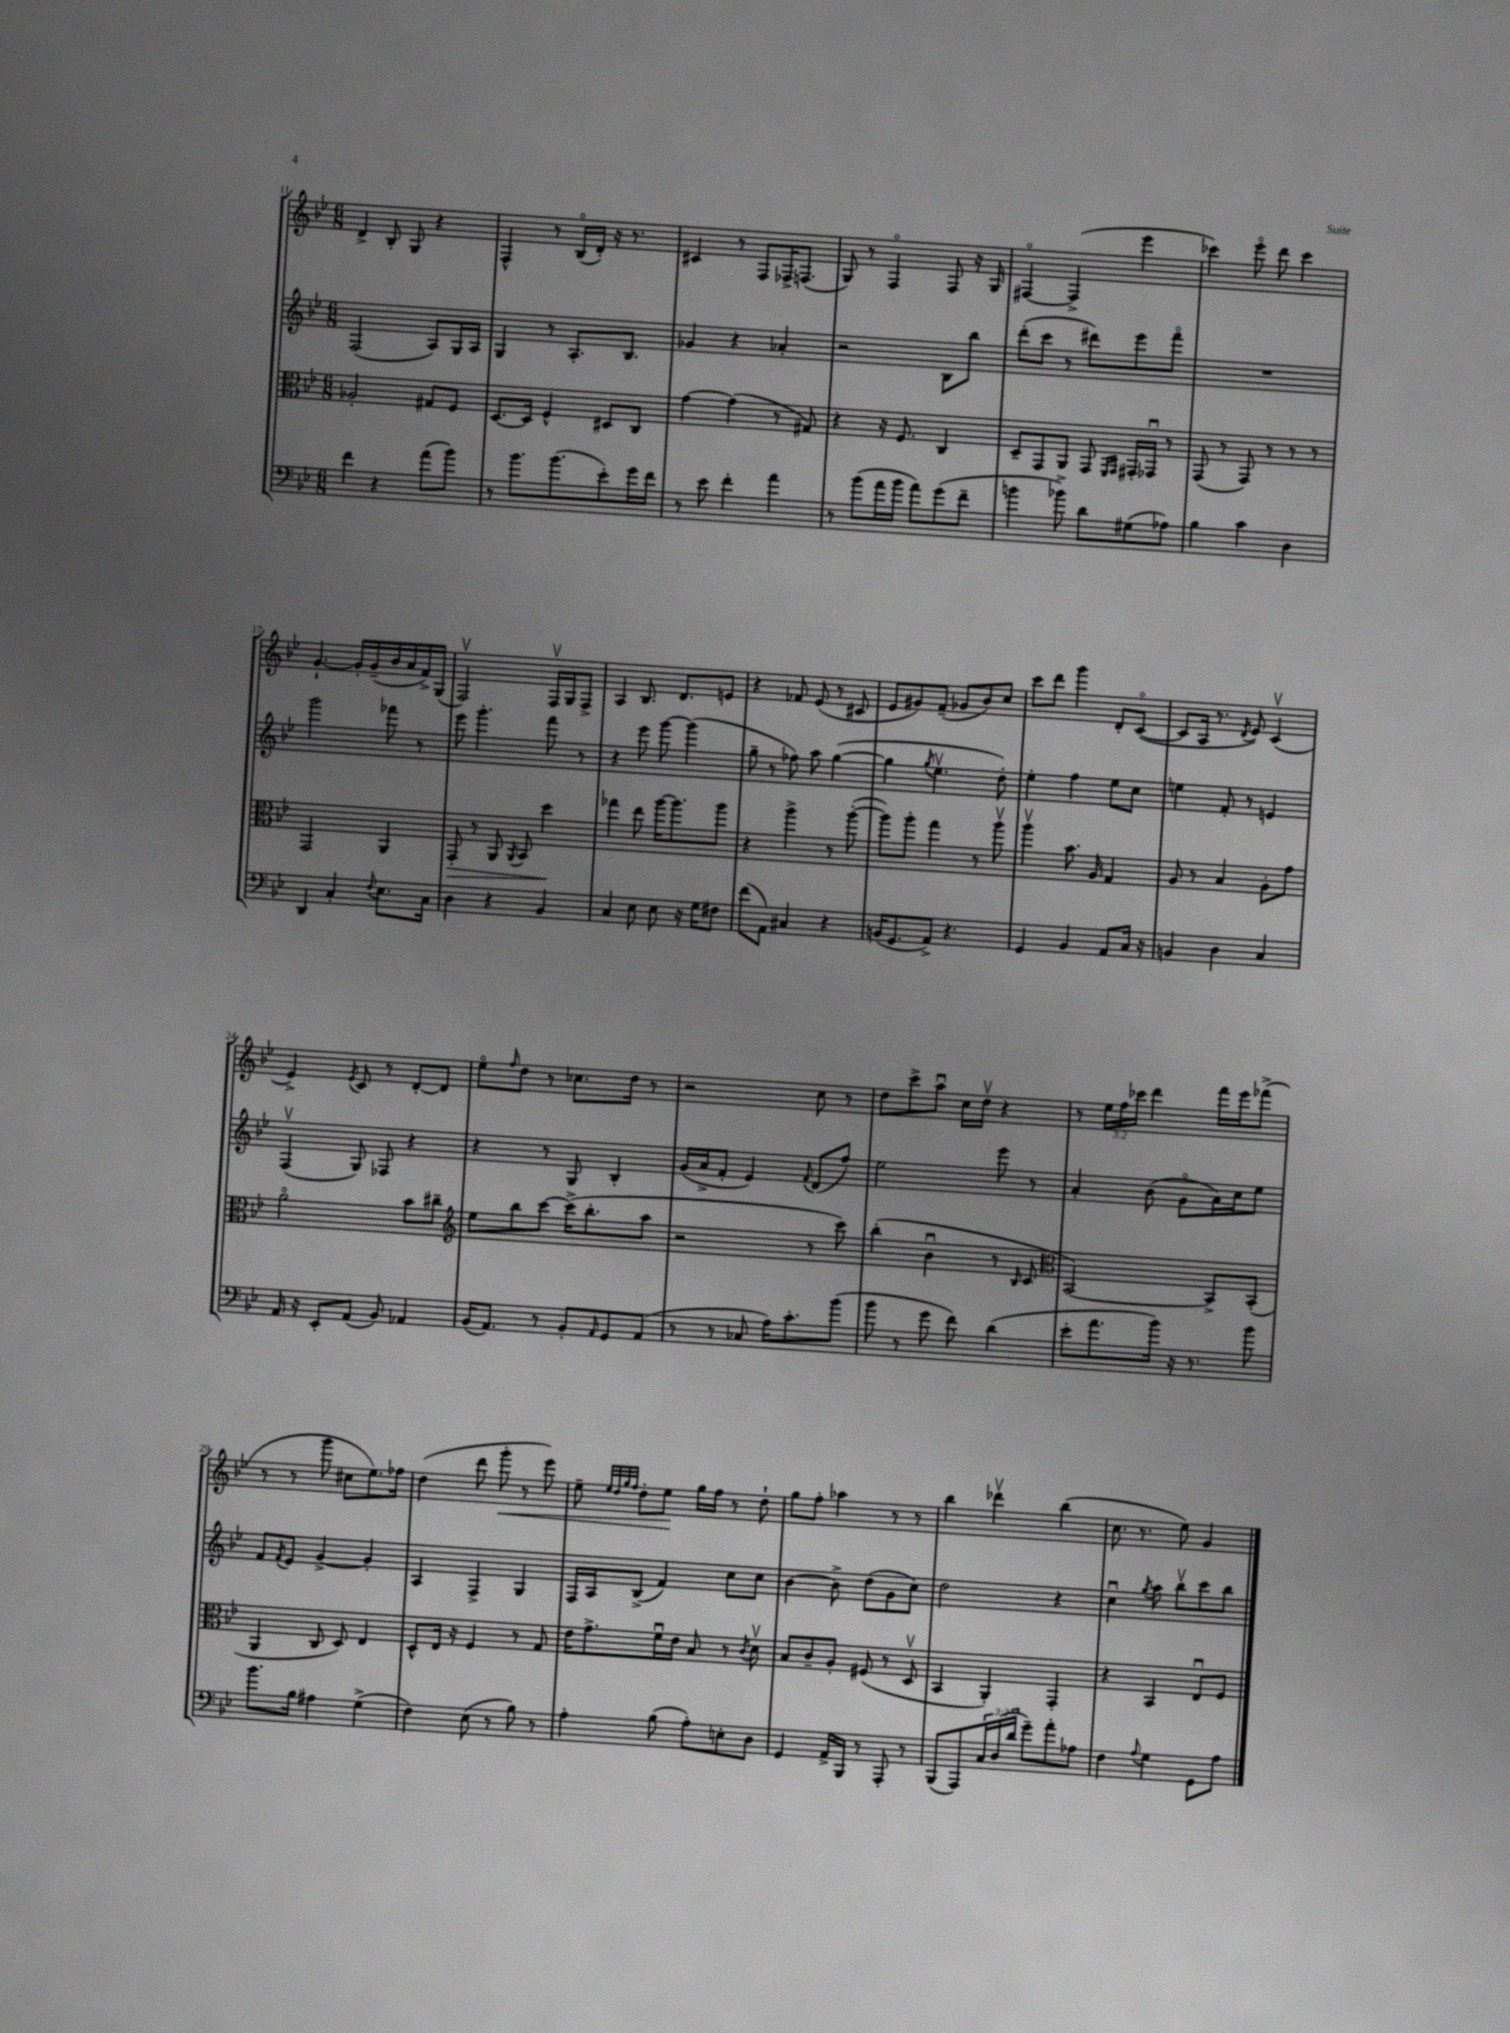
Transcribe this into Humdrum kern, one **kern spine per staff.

**kern	**kern	**dynam	**kern	**kern	**dynam
*part4	*part3	*part3	*part2	*part1	*part1
*staff4	*staff3	*staff3	*staff2	*staff1	*staff1
*clefF4	*clefC3	*	*clefG2	*clefG2	*
*k[b-e-]	*k[b-e-]	*	*k[b-e-]	*k[b-e-]	*
*M6/8	*M6/8	*	*M6/8	*M6/8	*
=11	=11	=11	=11	=11	=11
4f\	2A-X'/	.	(2F/	4d^/	.
4r	.	.	.	8B-'/	.
.	.	.	.	8G/	.
(8a\L	8G#X/L	.	8A/L)	4r	.
8b-\J)	8F/J	.	16G/L	.	.
.	.	.	16A/JJ	.	.
=12	=12	=12	=12	=12	=12
8r	[8.D/L	.	4G/	4F^^/	.
8.b-\L	.	.	.	.	.
.	16D/Jk]	.	.	.	.
.	4F^^/	.	8r	8r	.
(8.b-\	.	.	.	.	.
.	.	.	8.A'/L	(16B-/LL	.
.	.	.	.	16d'/JJ)	.
8e-'\)	8D#X/L	.	.	16r	.
.	.	.	8.B-/J	8.r	.
16g\L	8C/J	.	.	.	.
16f\JJ	.	.	.	.	.
=13	=13	=13	=13	=13	=13
8r	[4g\	.	4g-X/	4c#X/	.
8e-\	.	.	.	.	.
4f'\	(4g\]	.	4r	8r	.
.	.	.	.	8F/L	.
4a\	8r	.	4a-X'/	16F-X^/K	.
.	.	.	.	(8.Fn/J	.
.	8G#X/)	.	.	.	.
=14	=14	=14	=14	=14	=14
8r	4r	.	2r	8G/)	.
(8b-\L	.	.	.	8r	.
16a\L	16r	.	.	4F/	.
16b-\JJ	8.F/	.	.	.	.
8a\L)	.	.	.	.	.
(8g\	4C/	.	8B-\L	8F/	.
8f~\J	.	.	8bb-\J	16r	.
.	.	.	.	16G/	.
=15	=15	=15	=15	=15	=15
4bn\	8D~/L	.	(8ddd'\L	[4F#X/	.
.	8GG/	.	8ccc\J	.	.
8b-X^\)	8AA/J	.	8r	(4F#^/]	.
8d\L	8GG/	.	8ddd#X\L)	.	.
.	16qqFF/LL	.	.	.	.
.	16qqGG/JJ	.	.	.	.
(8G#X\	16GG#X'/LL	.	8eee-\	4eee-\	.
.	16GG-Xu/JJ	.	.	.	.
8A-X\J)	8r	.	8fff\J	.	.
=16	=16	=16	=16	=16	=16
4B-\	(8GG/	.	2.r	4ccc-X\)	.
.	8r	.	.	.	.
4c\	8GG/)	.	.	8eee-\	.
.	8r	.	.	8ddd\	.
4D\	8r	.	.	4ccc-\	.
.	8r	.	.	.	.
!!LO:LB:g=z
=17	=17	=17	=17	=17	=17
4DD/	2GG/	.	2ggg\	[4.g`/	.
4C'/	.	.	.	.	.
.	.	.	.	16g'/LL]	.
.	.	.	.	(16g~/	.
8qqF/	.	.	.	.	.
8.E-\L	4AA/	.	8fff-X\	16b-/	.
.	.	.	.	16a/	.
.	.	.	8r	16f^/)	.
16C\Jk	.	.	.	(16G/JJ	.
=18	=18	=18	=18	=18	=18
!	!	!LO:HP:b	!	!	!
4D\	8GG'/	>	8eee-\	2Fv/)	.
.	8r	.	4.ggg'\	.	.
4r	8AA/	.	.	.	.
.	8qAA/	.	.	.	.
.	8BB-/	.	.	.	.
4BB-/	4dd\	.	8fff\	16Fv/LL	.
.	.	.	.	16G/J	.
.	.	.	8r	8F^/J	.
.	.	]	.	.	.
=19	=19	=19	=19	=19	=19
4C/	4gg-X\	.	4r	4A/	.
8E-\	8ee-\	.	8eee-\	8.B-/	.
8E-\	[16aa\KL	.	[8ggg\	.	.
.	8.aa\]	.	.	8.d/L	.
16r	.	.	(4ggg\]	.	.
16G\KL	.	.	.	.	.
8F#X\J	8aa\J	.	.	8en/J	.
=20	=20	=20	=20	=20	=20
(8f\L	4r	.	8gg~\	4r	.
8AA\J)	.	.	8r	.	.
4C#X/	4aa^\	.	8ff-X\)	8f-X/	.
.	.	.	8aa\	(8e-/	.
4r	8r	.	([4gg\	8r	.
.	([8aa'\	.	.	8c#X/	.
=21	=21	=21	=21	=21	=21
(16BBn/KL	8aa\L])	.	4gg\]	8e-/L	.
8.GG/	.	.	.	.	.
.	8aa'\J	.	.	8g#X/)	.
.	.	.	8qgg/	.	.
8AA^/J)	4gg\	.	4.ee-v\	(8f~/J	.
4.r	.	.	.	8g-X/L	.
.	8r	.	.	8b-/)	.
.	8aav\	.	8dd'\)	8cc/J	.
=22	=22	=22	=22	=22	=22
4GG/	4aav\	.	4ee-'\	8ccc\L	.
.	.	.	.	8ddd\J	.
4BB-/	8.b-\	.	4ff\	4ggg\	.
.	16A/	.	.	.	.
8AA/L	4G/	.	8ee-\L	8d'/L	.
16C/Jk	.	.	8cc\J	([8c/J	.
16r	.	.	.	.	.
=23	=23	=23	=23	=23	=23
4BBn/	8A/	.	4een\	8c/L]	.
.	8r	.	.	16A/Jk	.
.	.	.	.	8.r	.
4D\	4B-/	.	8f'/	.	.
.	.	.	.	8qd/	.
.	.	.	8r	8e-/)	.
4C/	8A'\L	.	4en/	(4cv/	.
.	8g\J	.	.	.	.
!!LO:LB:g=z
=24	=24	=24	=24	=24	=24
16AA/	2a\	.	(4Fv/	4e-^/)	.
16r	.	.	.	.	.
8EE-'/L	.	.	.	.	.
.	.	.	.	8qe-/	.
(8AA/J	.	.	8G/)	8c/	.
8BB-/)	.	.	8F-X/	8r	.
4AA-X/	8b-\L	.	4r	[8d'/L	.
.	8cc#X~\J	.	.	8d/J]	.
=25	=25	=25	=25	=25	=25
*	*clefG2	*	*	*	*
(16BB-/KL	8ee-\L	.	4r	8ee-\L	.
8.AA/J)	.	.	.	.	.
.	.	.	.	16qqff/	.
.	8bb-\	.	.	8dd\J	.
8r	[8ccc\J	.	8r	8r	.
8BB-'/L	(16ccc^\KL]	.	8G/	8.cc-X\L	.
.	8.bb-'\	.	.	.	.
16qqAA/	.	.	.	.	.
8GG/	.	.	4B-'/	.	.
.	.	.	.	16dd\Jk	.
(8AA/J	8aa\J	.	.	8r	.
=26	=26	=26	=26	=26	=26
8r	2r	.	(16g/LL	2r	.
.	.	.	16a^/J	.	.
8r	.	.	8f'/J	.	.
8C-X/	.	.	4e-/)	.	.
16A\KL)	.	.	.	.	.
8.c'\	.	.	.	.	.
.	.	.	8qqf/	.	.
.	8r	.	(8d/L	8cc\	.
(8b-\J	8ccc\)	.	8ff/J)	8r	.
=27	=27	=27	=27	=27	=27
8b-\	(4bb-'\	.	2ee-\	8dd\L	.
8r	.	.	.	8ccc^\	.
8g\	4b-u\	.	.	8aau\J	.
8f\)	.	.	.	16cc\LL	.
.	.	.	.	16ddv\JJ	.
(4d\	8r	.	8eee-\	4r	.
.	16qqB-/	.	.	.	.
.	8c/	.	8r	.	.
=28	=28	=28	=28	=28	=28
*	*clefC3	*	*	*	*
8e-'\L	[2BB-/)	.	4a'/	8r	.
8.a\	.	.	.	24ee-\LL	.
.	.	.	.	24ff\	.
.	.	.	.	24ccc-X\JJ	.
.	.	.	(8b-\	4ddd\	.
16b-\Jk)	.	.	.	.	.
16r	.	.	8g\L	.	.
8.r	.	.	.	.	.
.	8BB-^/L]	.	16a\L)	16fff\LL	.
.	.	.	16cc\J	16eee-\J	.
8b-\	(8BB-'/J	.	8ee-\J	(8fff-X^\J	.
!!LO:LB:g=z
=29	=29	=29	=29	=29	=29
8.b-\L	4AA/	.	8f/L	8r	.
.	.	.	8qf/	.	.
.	.	.	8e-/J	8r	.
16B-\Jk	.	.	.	.	.
4A#X\	8C/	.	[4g^/	8ggg\	.
.	8D/)	.	.	8cc#X\L	.
(4G^\	4E-/	.	4g'/]	8.ee-\)	.
.	.	.	.	16ff-X\Jk	.
=30	=30	=30	=30	=30	=30
4F\)	8D^^/L	.	4A/	(4dd\	.
.	16E-/Jk	.	.	.	.
.	16r	.	.	.	.
(8E-\	4F/	.	4F^/	8ddd\	.
!	!	!	!	!	!LO:HP:b
8r	.	.	.	8ggg'\	<
8B-\)	8r	.	4G/	8r	.
8r	8G/	.	.	8eee-\)	.
=31	=31	=31	=31	=31	=31
4A'\	16e-\KL	.	16F/LL	8ee-~\	.
.	8.g^\	.	16A/J	.	.
.	.	.	.	32qqee-/LLL	.
.	.	.	.	32qqdd/	.
.	.	.	.	32qqgg/	.
.	.	.	.	32qqff/JJJ	.
.	.	.	(8B-^/J	8dd'\L	.
(8B-\	16fu\L	.	4f/)	8ee-\J	.
.	16e-\JJ	.	.	.	.
8A'\L)	8B-/	.	.	16gg\LL	[
.	.	.	.	16ff\JJ	.
8En'\	8r	.	8cc\L	8r	.
.	8qc/	.	.	.	.
8D\J	8dv\	.	8cc\J	8dd`\	.
=32	=32	=32	=32	=32	=32
4GG/	8B-/L	.	[4b-\	8gg\L	.
.	8c~/	.	.	8ff'\J	.
16AA^/LL	8A'/J	.	8b-^\]	4aa-X\	.
16BBB-/JJ	.	.	.	.	.
8r	(8F#X/	.	(8dd\L	.	.
8AAA'/	8r	.	8g\	8r	.
8r	8Dv/	.	8cc\J)	8r	.
=33	=33	=33	=33	=33	=33
(8BBB-/L	4BB-/	.	2dd\	4bb-\	.
8AAA/)	.	.	.	.	.
24C/L	4AA'/)	.	.	4ddd-Xv\	.
(24D/	.	.	.	.	.
24d/JJ	.	.	.	.	.
8g~\L)	.	.	.	.	.
8a'\	4GG'/	.	4r	(4bb-\	.
8A-X\J	.	.	.	.	.
=34	=34	=34	=34	=34	=34
4F\	4r	.	4ccu\	8.cc\	.
.	.	.	.	8.r	.
8qqA/	.	.	8qgg/	.	.
4G\	4BB-/	.	8aa\	.	.
.	.	.	8bb-v\L	8ee-\)	.
8GG\L	8E-u/L	.	8ccc\	4g/	.
8A\J	8F/J	.	8bb-\J	.	.
==	==	==	==	==	==
*-	*-	*-	*-	*-	*-
